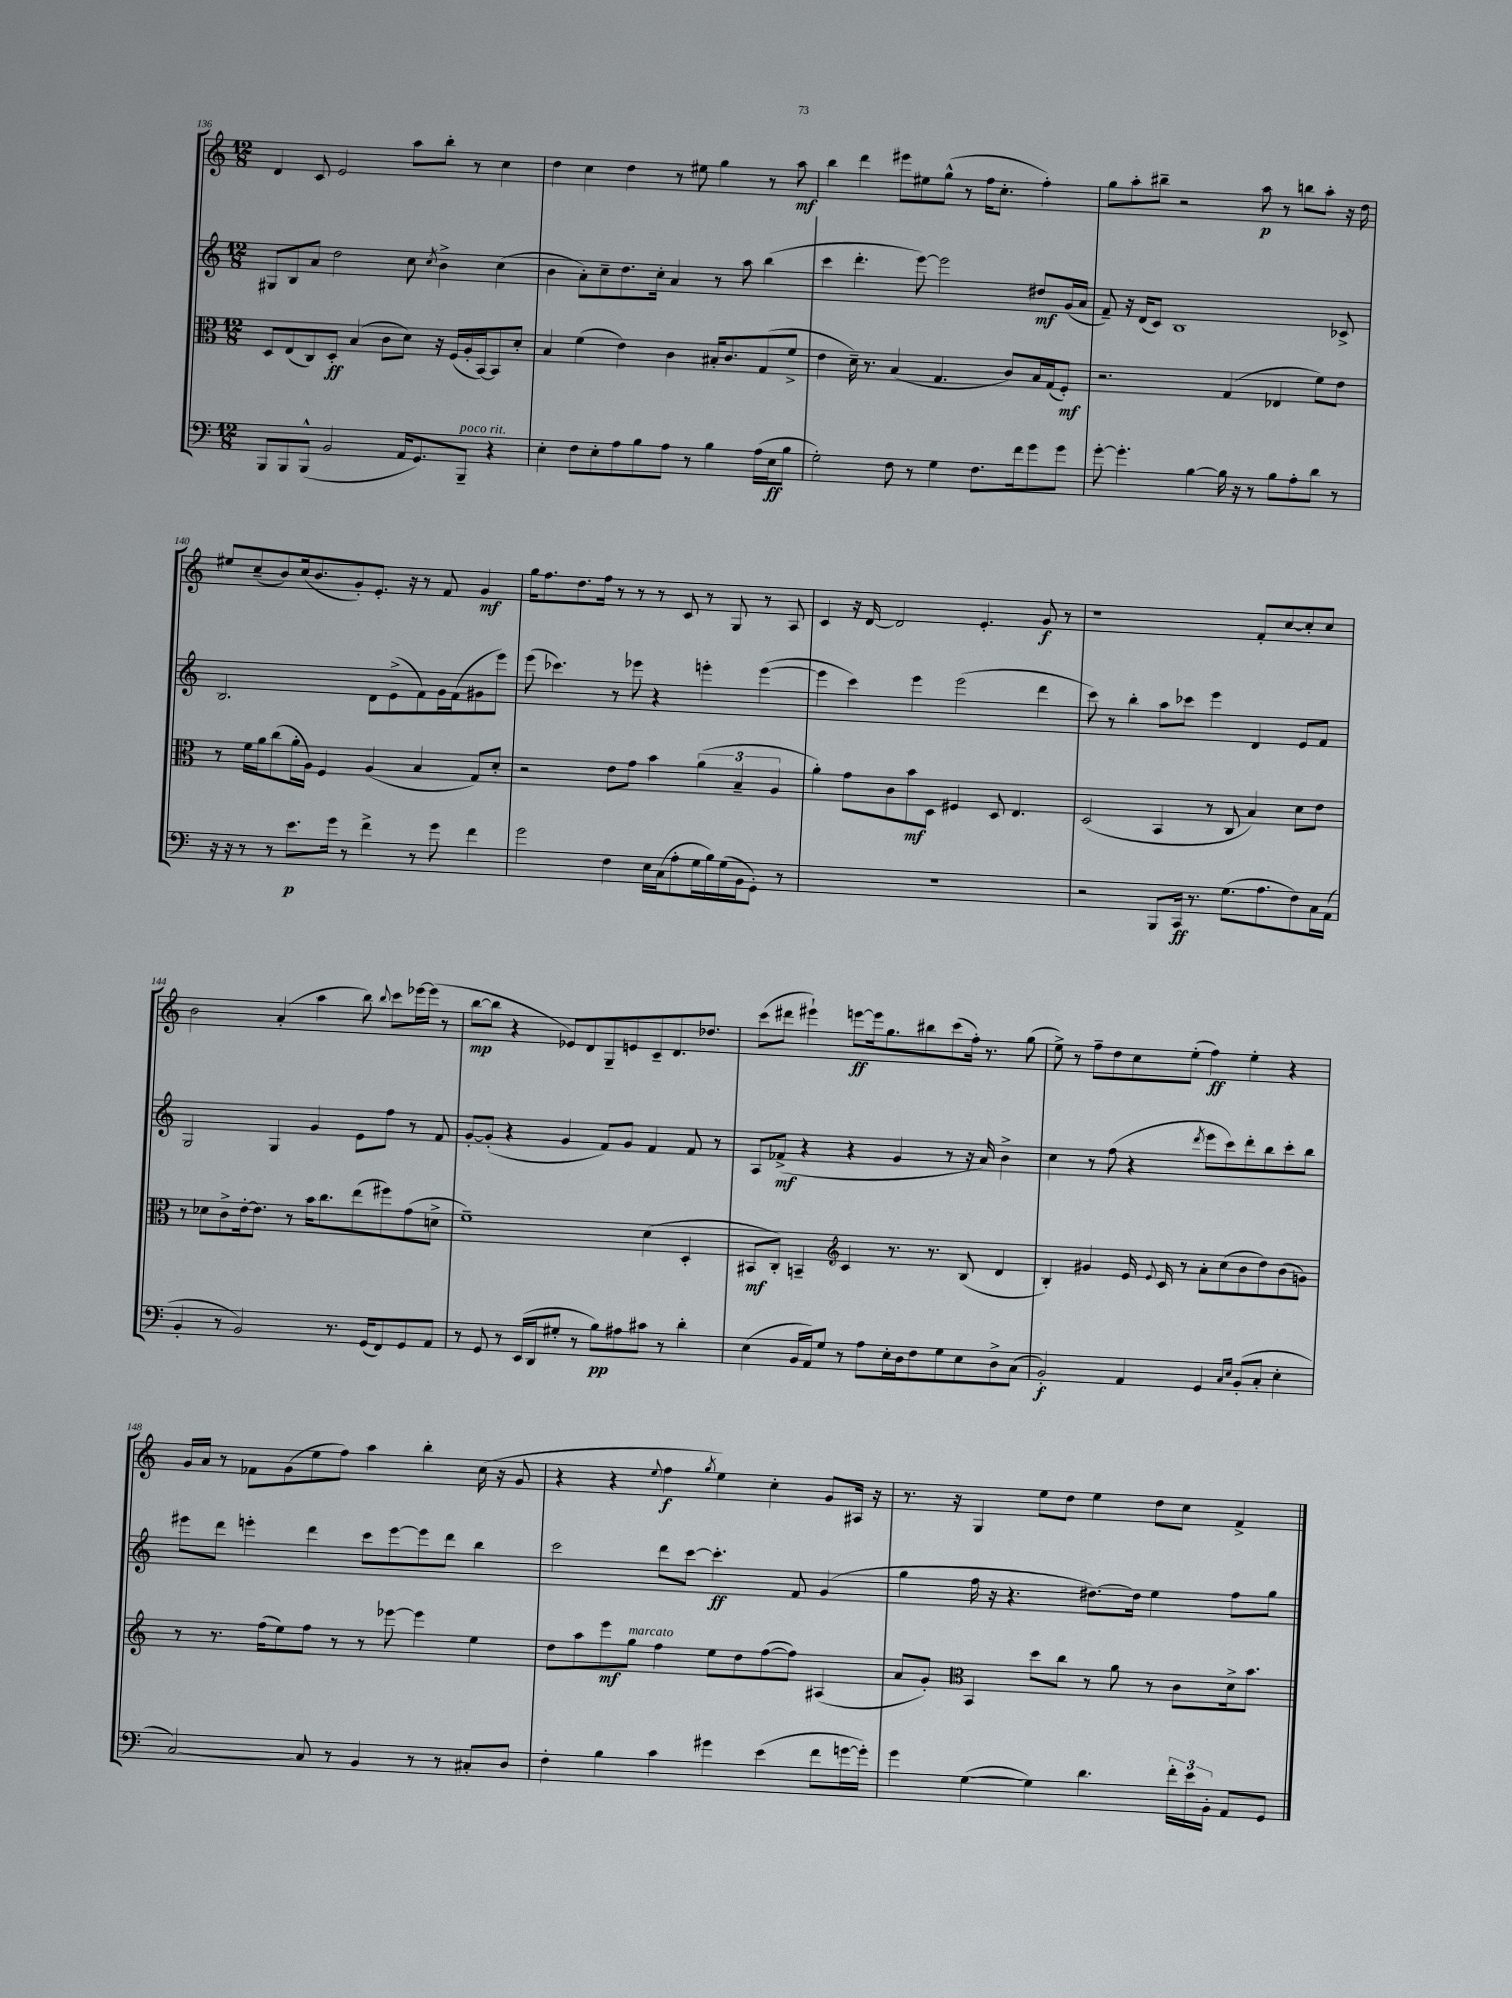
<<
\new StaffGroup <<
\new Staff = "s0" {
    \clef treble \key c \major \numericTimeSignature \time 12/8
    \autoBeamOff d'4 c'8 e'2 a''8[ b''8]-. r8 c''4 |
    d''4 c''4 d''4 r8 eis''8 g''4 r8 a''8\mf |
    b''4 d'''4 eis'''8[ eis''8 g''8]-^( r8 f''16[ c''8.]-. f''4-.) |
    g''8[ a''8-. bis''8]-- r2 a''8\p r8 b''8[ a''8]-. r16 d''16 |
    eis''8[ c''8--( b'8) c''16( b'8. g'8-.) e'8.]-. r16 r8 f'8 g'4\mf |
    g''16[ f''8. d''8. f''16] r8 r8 r8 c'8 r8 g8 r8 a8 |
    c'4 r16 d'16~ d'2 e'4.-. g'8\f r8 |
    r1 f'8[-. c''8~ c''8-. c''8] |
    b'2 a'4-.( a''4 b''8) \appoggiatura { b''8 } c'''8[ ees'''16~ ees'''16]( r8 |
    b''8[~\mp b''8] r4 ees'8[) d'8 g8-- e'8 c'8-- d'8. des''8.] |
    c'''8[( dis'''8] eis'''4-!) e'''8[~\ff e'''16 g''8. bis''8 c'''8( f''16]-.) r8. g''8( |
    e''8->) r8 f''8[-- d''8 c''8 e''8]-.( f''4\ff) e''4-. r4 |
    g'16[ a'16] r8 fes'8[ g'8( e''8 f''8]) a''4 b''4-. c''16( r16 g'8 |
    r4 r4 \appoggiatura { e''8 } f''4\f \acciaccatura { g''8 } e''4) c''4-. g'8[ ais16] r16 |
    r8. r16 g4 e''8[ d''8] e''4 d''8[ c''8] f'4-> \bar "|." |
}
\new Staff = "s1" {
    \clef treble \key c \major \numericTimeSignature \time 12/8
    \autoBeamOff gis8[ b8 a'8] d''2 c''8 \acciaccatura { c''8 } b'4-> c''4( |
    b'4 a'8[-.) c''8-- d''8. c''16]-. a'4 r8 a''8 b''4( |
    c'''4 d'''4.-. e'''8~) e'''2 dis''8[\mf g'16( a'16] |
    f'8--) r16 d'16[( c'8]) b1 ces'8-> |
    b2. d'8[ e'8->( f'8) g'16 f'16( gis'8 e'''8]) |
    e'''8( ces'''4.) r8 ees'''8 r4 e'''4-. e'''4~( |
    e'''4 c'''4) e'''4 e'''2( d'''4 |
    c'''8) r8 b''4-. a''8[ ces'''8] e'''4 d'4 e'8[ f'8] |
    g2 g4 g'4 e'8[ f''8] r8 f'8 |
    g'8[~-. g'8]-.( r4 g'4 f'8[) g'8] f'4 f'8 r8 |
    a8[ fes'8]->\mf( r4 r4 g'4 r8 r16 a'16) b'4-> |
    c''4 r8 f''8( r4 \acciaccatura { d'''8 } e'''8[ c'''8) d'''8-. b''8 c'''8-. b''8] |
    eis'''8[ d'''8] e'''4-. d'''4 c'''8[ e'''8~ e'''8 d'''8] b''4 |
    c'''2 d'''8[ c'''8]~ c'''4.-.\ff f'8 g'4( |
    g''4 f''16 r16 r4. dis''8.[~) dis''16] e''4 f''8[ g''8] \bar "|." |
}
\new Staff = "s2" {
    \clef alto \key c \major \numericTimeSignature \time 12/8
    \autoBeamOff d8[ e8( c8) d8]-.\ff b4( c'8[ d'8]) r16 f16[( a16-. b,16~) b,8 d'8]-. |
    b4 f'4( e'4) c'4 bis16[-. c'8. g8( f'8]-> |
    e'4 d'16--) r8. b4( g4. c'8[) b16 g16( f8]-.\mf) |
    r2. g4( ees4 f'8[) e'8] |
    r8 f'16[ a'16 c''8( a'16-. a16]) f4 a4( b4 g8[) d'8]-. |
    r2 e'8[ g'8] b'4 \tuplet 3/2 { a'4( b4-- a4 } |
    a'4-.) g'8[ c'8 b'8\mf d8] fis4 d8 e4. |
    d2( b,4 r8 c8 b4) d'8[ e'8] |
    r8 des'8[ c'8-> e'16~-. e'8.] r8 b'16[ c''8. e''8( fis''8) g'8( d'8]-> |
    f'1--) d'4( d4-. |
    bis,8[\mf c8]-.) b,4-- \clef treble c'4 r8. r8. b8( d'4 |
    b4-.) gis'4 e'16 \appoggiatura { e'8 } c'16 r8 a'8[-. c''8( b'8 d''8) b'8( g'8]) |
    r8 r8. f''16[( e''8) f''8] r8 r8 ees'''8~ ees'''4 e''4 |
    d''8[ a''8 e'''8\mf g''8]^\markup { \italic "marcato" } f''4 e''8[ d''8 f''8~( f''8]) ais4( |
    a'8[ g'8]-.) \clef alto b,4 d''8[ c''8] r8 a'8 r8 c'8[ d'16-> b'8.] \bar "|." |
}
\new Staff = "s3" {
    \clef bass \key c \major \numericTimeSignature \time 12/8
    \autoBeamOff b,,8[ b,,8 b,,8]-^( b,2 a,16[ g,8.) b,,8]--^\markup { \italic "poco rit." } r4 |
    e4-. f8[ e8-. a8 b8 a8] r8 b4 a16[( e16\ff b8] |
    g2-.) f8 r8 g4 f8.[ f'16 g'8 g'8] |
    g'8~-. g'4.-. b4~ b16 r16 r8 b8[ a8-. d'8] r8 |
    r16 r16 r8 r8 e'8.[\p g'16] r8 f'4-> r8 g'8 f'4 |
    g'2 f4 e16[ c16( a8-. g16 b16) g16( b,16 g,8]-.) r8 |
    R1. |
    r2 b,,8[ c,16]\ff r8. g8.[( a8. f8) c16 a,16]( |
    b,4-. r8 b,2) r8. g,16[( f,8) g,8 a,8] |
    r8 g,8 r8 e,16[( d,16 gis8]-. r8 b8[\pp) ais8 cis'8] r8 d'4-. |
    e4( b,16[ a,16) g8] r8 a8[ e16-. d16 f8 g8 e8 d8-> c8]( |
    b,2-.\f) a,4 g,4 \grace { c16[ e16] } b,8[-.( c8]-. e4-. |
    c2~) c8 r8 b,4 r8 r8 cis8[-. d8] |
    f4-. b4 c'4 gis'4 e'4( f'8[ g'16~ g'16]-.) |
    g'4 g4~( g4) d'4. \tuplet 3/2 { f'16[-. e'16 b,16]-. } a,8[ g,8] \bar "|." |
}
>>
>>
\layout { \context { \Score currentBarNumber = #136 } }
